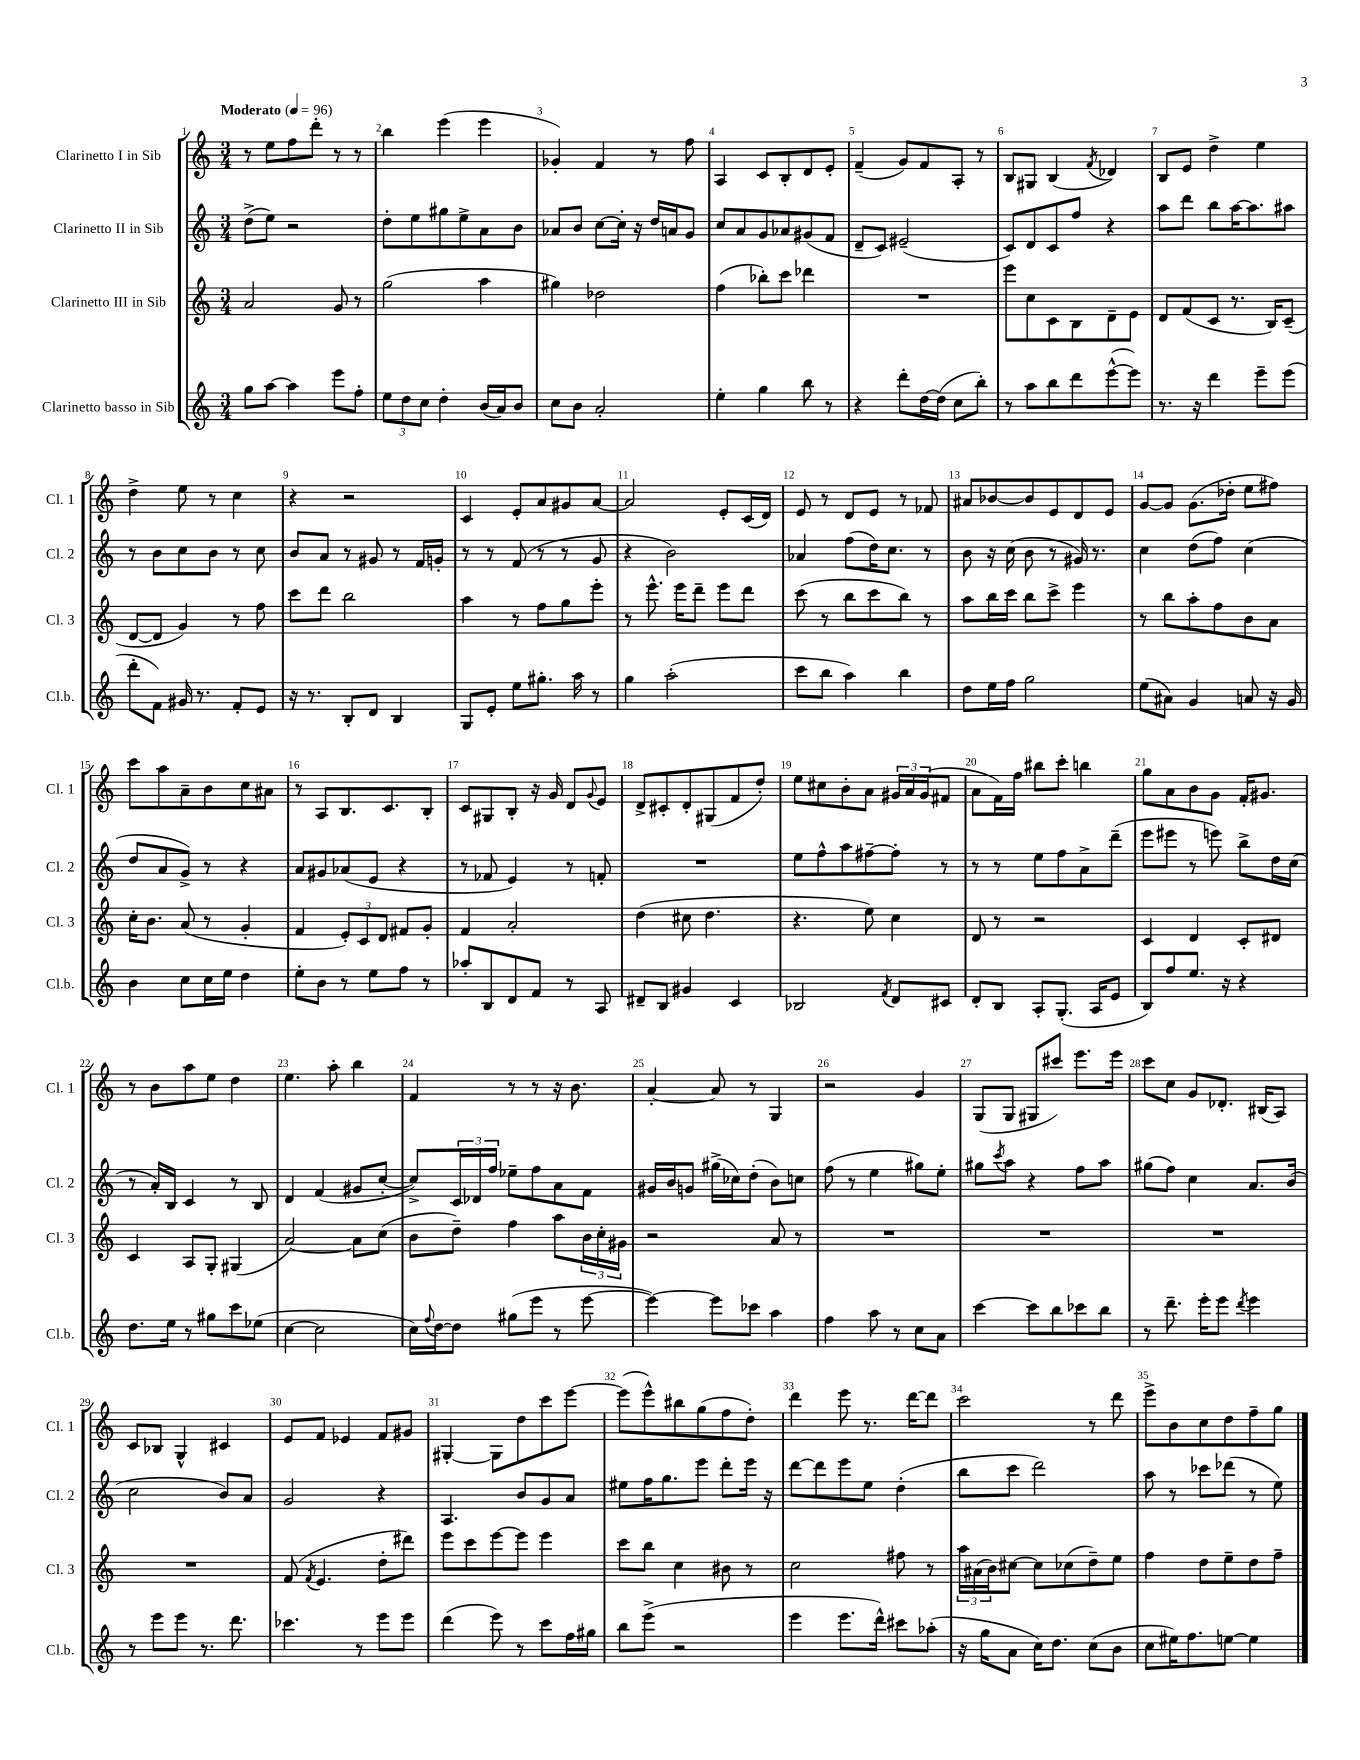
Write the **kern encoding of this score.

**kern	**kern	**kern	**kern
*staff4	*staff3	*staff2	*staff1
*clefG2	*clefG2	*clefG2	*clefG2
*k[]	*k[]	*k[]	*k[]
*M3/4	*M3/4	*M3/4	*M3/4
*MM96	*MM96	*MM96	*MM96
8gg	2a	(8dd^	8r
[8aa	.	8ee)	8ee
4aa]	.	2r	8ff
.	.	.	8ddd'
8eee	8g	.	8r
8ff'	8r	.	8r
=	=	=	=
12ee	(2gg	8dd'	4bb
12dd	.	.	.
.	.	8ee	.
12cc	.	.	.
4dd'	.	8gg#	(4eee
.	.	8ee^	.
(16b	4aa	8a	4eee
16a)	.	.	.
8b	.	8b	.
=	=	=	=
8cc	4gg#)	8a-	4g-')
8b	.	8b	.
2a'	2dd-	[8cc	4f
.	.	16cc']	.
.	.	16r	.
.	.	16dd	8r
.	.	16a	.
.	.	8g	8ff
=	=	=	=
4ee'	(4ff	8cc	4A
.	.	8a	.
4gg	8bb-')	8g	8c
.	8ccc	8a-	8B'
8bb	4ddd-	(8g#	8d
8r	.	8f	8e'
=	=	=	=
4r	2.r	8d~	(4f~
.	.	8c)	.
8ddd'	.	(2e#~	8g)
[16dd	.	.	8f
(16dd]	.	.	.
8cc	.	.	8A'
8bb')	.	.	8r
=	=	=	=
8r	8eee	8c)	8B
8aa	8cc	8d	8G#
8bb	8c	8c	(4B
8ddd	8B	8ff	.
.	.	.	8qf
([8eee^^	8d~	4r	4d-)
8eee])	8e	.	.
=	=	=	=
8.r	8d	8aa	8B
.	(8f	8ddd	8e
16r	.	.	.
4ddd	8c	8bb	4dd^
.	8.r	[16aa	.
.	.	8.aa]	.
8eee~	.	.	4ee
.	16B)	.	.
(8eee	(8c~	8aa#	.
=	=	=	=
8ddd'	[8d	8r	4dd^
8f)	8d]	8b	.
16g#	4g)	8cc	8ee
8.r	.	.	.
.	.	8b	8r
8f'	8r	8r	4cc
8e	8ff	8cc	.
=	=	=	=
16r	8ccc	8b	4r
8.r	.	.	.
.	8ddd	8a	.
8B'	2bb	8r	2r
8d	.	8g#	.
4B	.	8r	.
.	.	16f	.
.	.	16g'	.
=	=	=	=
8G	4aa	8r	4c
8e'	.	8r	.
8ee	8r	(8f	8e'
8.gg#'	8ff	8r	8a
.	8gg	8r	8g#
16aa	.	.	.
8r	8eee'	8g	[8a
=	=	=	=
4gg	8r	4r	2a]
.	8.eee^^	.	.
(2aa'	.	2b)	.
.	16eee	.	.
.	8ddd~	.	.
.	8eee	.	8e'
.	8ddd	.	(16c
.	.	.	16d)
=	=	=	=
8ccc	(8ccc	4a-	8e
8bb	8r	.	8r
4aa)	8bb	(8ff	8d
.	8ccc	16dd)	8e
.	.	8.cc	.
4bb	8bb)	.	8r
.	8r	8r	8f-
=	=	=	=
8dd	8aa	8b	8a#
16ee	16bb	16r	[8b-
16ff	16ccc	(16cc	.
2gg	8bb	8b	8b-]
.	8ccc^	8r	8e
.	4eee	16g#)	8d
.	.	8.r	.
.	.	.	8e
=	=	=	=
(8ee	8r	4cc	[8g
8a#)	8bb	.	8g]
4g	8aa'	(8dd	(8.g
.	8ff	8ff)	.
.	.	.	16dd-'
8a	8b	(4cc	8ee
16r	8a	.	8ff#)
16g	.	.	.
=	=	=	=
4b	16cc'	8dd	8ccc
.	8.b	.	.
.	.	8a	8aa
8cc	(8a	8g^)	8a~
16cc	8r	8r	8b
16ee	.	.	.
4dd	4g'	4r	8cc
.	.	.	8a#
=	=	=	=
8ee'	4f	8a	8r
8b	.	8g#	8A
8r	12e')	(8a-	8.B
.	12c	.	.
8ee	.	8e	.
.	12d	.	.
.	.	.	8.c
8ff	8f#	4r	.
8r	8g'	.	8B'
=	=	=	=
8aa-'	4f	8r	8c
8B	.	8f-	8G#
8d	2a'	4e)	8B'
8f	.	.	16r
.	.	.	16g
8r	.	8r	8d
.	.	.	8qqg
8A	.	8f'	8e
=	=	=	=
8d#~	(4dd	2.r	8d^
8B	.	.	8c#'
4g#	8cc#	.	8d'
.	4.dd	.	(8G#
4c	.	.	8f
.	.	.	8dd')
=	=	=	=
2B-	4.r	8ee	8ee
.	.	8ff^^	8cc#
.	.	8aa	8b'
.	8ee)	[8ff#~	8a
8qf	.	.	.
8d	4cc	8ff#']	24g#
.	.	.	24a
.	.	.	(24g#
8c#	.	8r	8f#
=	=	=	=
8d'	8d	8r	8a
8B	8r	8r	16f)
.	.	.	16ff
8A'	2r	8ee	8bb#
(8.G'	.	8ff	8ccc'
.	.	8a^	4bb
16A	.	.	.
8e	.	(8ddd~	.
=	=	=	=
8B)	4c	8eee	8gg
8ff	.	8eee#	8a
8.ee	4d	8r	8b
.	.	8eee)	8g
16r	.	.	.
4r	8c'	8bb^	16f'
.	.	.	8.g#
.	8d#	16dd	.
.	.	(16cc	.
=	=	=	=
8.dd	4c	8r	8r
.	.	16a')	8b
16ee	.	16B	.
8r	8A	4c	8aa
8gg#	8G'	.	8ee
8ccc	(4G#	8r	4dd
(8ee-	.	8B	.
=	=	=	=
[4cc	[2a)	4d	4.ee
2cc]	.	(4f	.
.	.	.	8aa'
.	8a]	8g#	4bb
.	(8cc	[8cc'	.
=	=	=	=
16cc)	8b	8cc^])	4f
8qqff	.	.	.
[16dd	.	.	.
8dd]	8dd~)	24c	.
.	.	24d-	.
.	.	24ff	.
(8gg#	4ff	8ee-~	8r
8eee	.	8ff	8r
8r	8aa	8a	16r
.	.	.	8.b
[8eee	24b	8f	.
.	24cc'	.	.
.	24g#	.	.
=	=	=	=
4eee_)	2r	16g#	[4a'
.	.	16b	.
.	.	8g	.
8eee]	.	(16gg#^	8a]
.	.	16cc-)	.
8ccc-	.	(8dd'	8r
4aa	8a	8b)	4G
.	8r	8cc	.
=	=	=	=
4ff	2.r	(8ff	2r
.	.	8r	.
8aa	.	4ee	.
8r	.	.	.
8cc	.	8gg#)	4g
8a	.	8ee'	.
=	=	=	=
[4ccc	2.r	8gg#	(8G
.	.	8qccc	.
.	.	8aa	8G
8ccc]	.	4r	8G#
8bb	.	.	8ccc#)
8ccc-	.	8ff	8.eee
8bb	.	8aa	.
.	.	.	16eee
=	=	=	=
8r	2.r	(8gg#	8ccc
8.ddd~	.	8ff)	8cc
.	.	4cc	8g
16eee'	.	.	.
8eee	.	.	8.d-'
8qddd	.	.	.
4eee	.	8.a	.
.	.	.	(16B#
.	.	.	8A)
.	.	(16b	.
=	=	=	=
8r	2.r	2cc	8c
8eee	.	.	8B-
8eee	.	.	4G^^
8.r	.	.	.
.	.	8b)	4c#
8.ddd	.	.	.
.	.	8a	.
=	=	=	=
4.ccc-	(8f	2g	8e
.	8qf	.	.
.	4.e	.	8f
.	.	.	4e-
8r	.	.	.
8eee	8dd'	4r	8f
8eee	8ddd#)	.	8g#
=	=	=	=
(4ddd	8eee	4.A	[4G#'
.	8ccc	.	.
8eee)	[8eee	.	8G#]
8r	8eee]	8b	8dd
8ccc	4eee	8g	8ccc
16ff	.	8a	[8eee
16gg#	.	.	.
=	=	=	=
8bb	8ccc	8ee#	(8eee]
(8eee^	8bb	16ff	8eee^^)
.	.	8.gg	.
2r	4cc	.	8bb#
.	.	8eee	(8gg
.	8b#	8ddd'	8ff
.	8r	16eee	8dd')
.	.	16r	.
=	=	=	=
4eee	2cc	[8ddd	4ddd
.	.	8ddd]	.
8.eee	.	8eee	8eee
.	.	8ee	8.r
16ddd^^)	.	.	.
8ccc#	8ff#	(4dd'	.
.	.	.	[16ddd
(8aa-'	8r	.	8ddd]
=	=	=	=
16r	24aa	8bb	2ccc
.	(24a#	.	.
16gg	.	.	.
.	24b)	.	.
8a	[8cc#	8ccc	.
16cc)	8cc#]	2ddd)	.
8.dd	.	.	.
.	(8cc-	.	.
(8cc	8dd~)	.	8r
8b	8ee	.	8ddd
=	=	=	=
8cc	4ff	8aa	8eee^
16ee#)	.	8r	8b
8.ff	.	.	.
.	8dd	8ccc-	8cc
[8ee	8ee~	(8ddd-	8dd
4ee]	8dd	8r	8ff~
.	8ff~	8ee)	8gg
==	==	==	==
*-	*-	*-	*-
